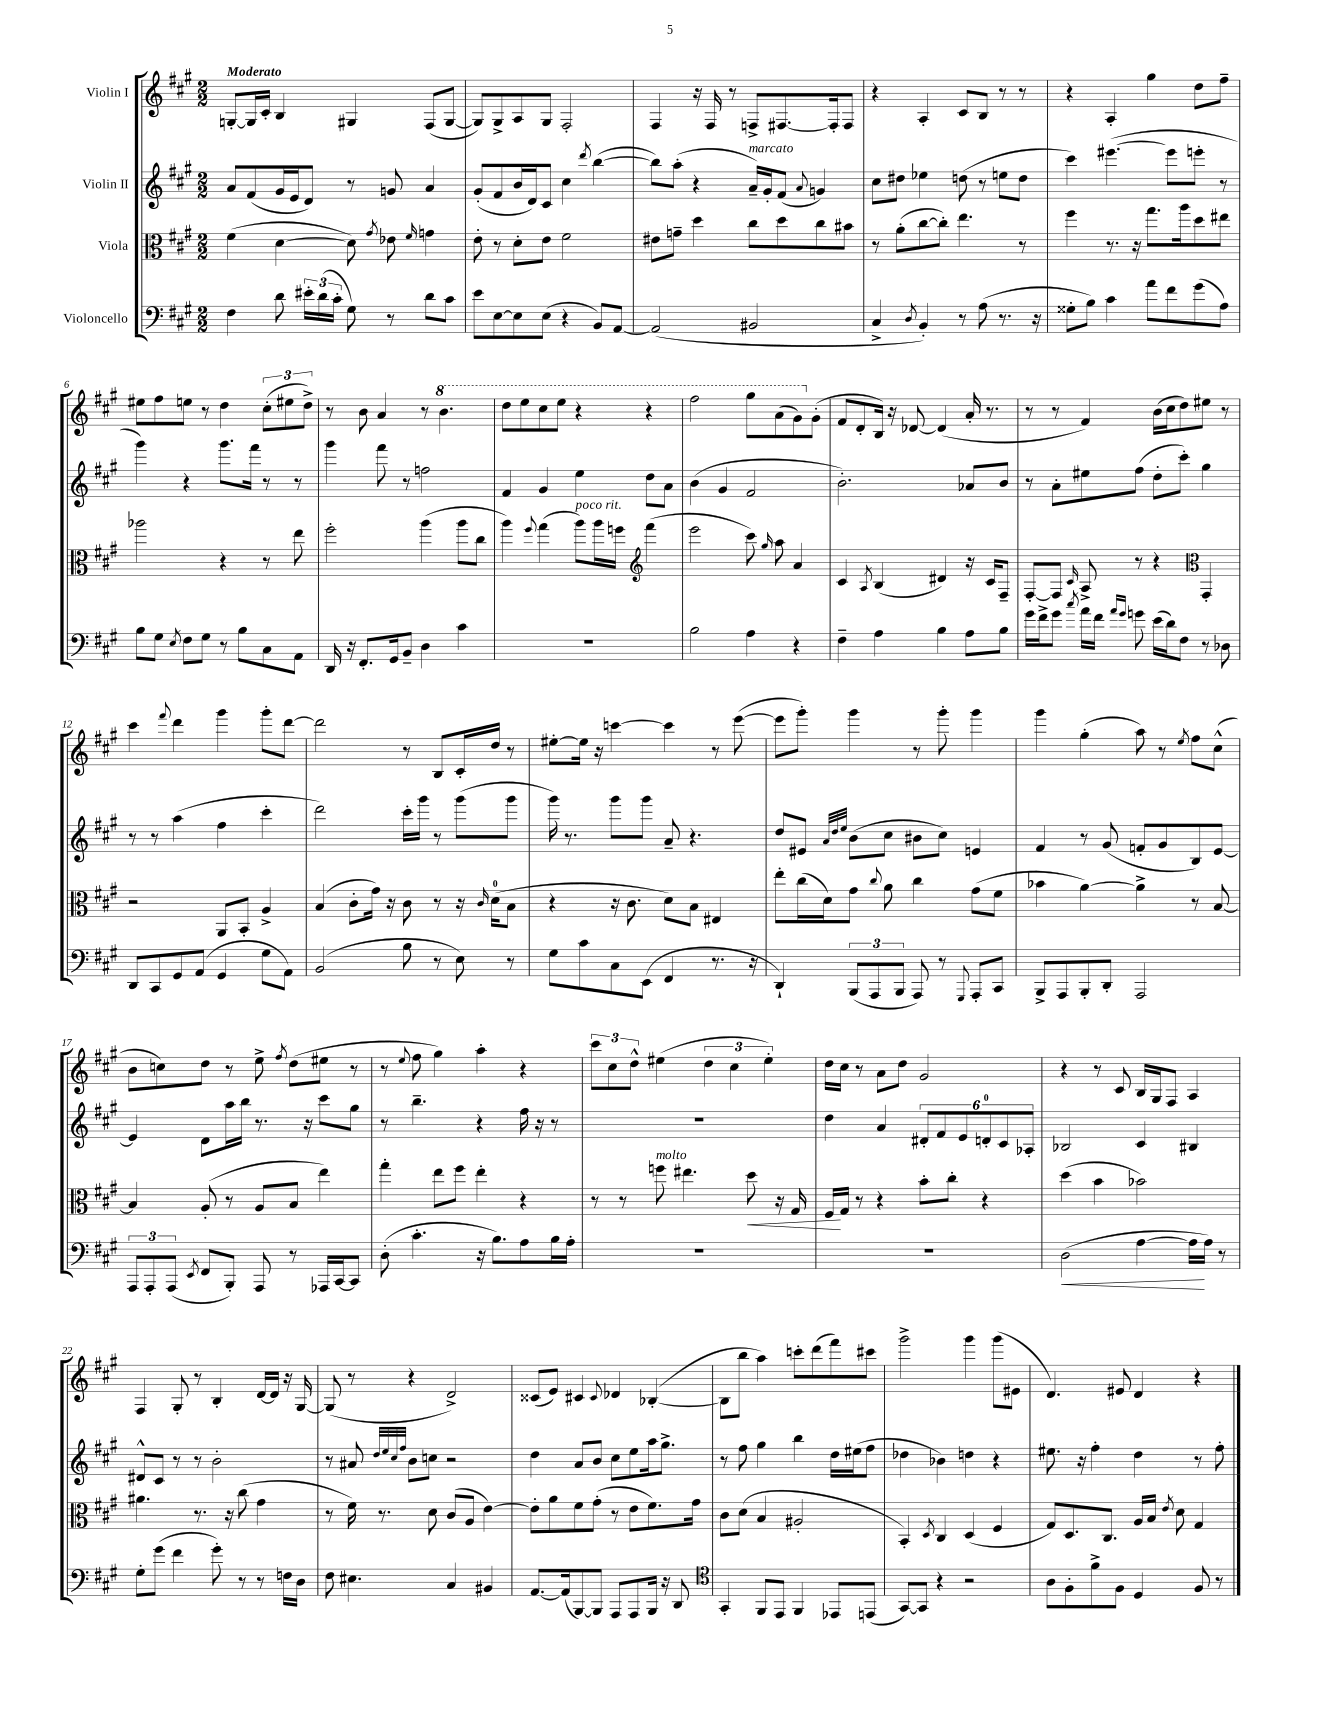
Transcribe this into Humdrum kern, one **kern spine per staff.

**kern	**kern	**kern	**kern
*staff4	*staff3	*staff2	*staff1
*clefF4	*clefC3	*clefG2	*clefG2
*k[f#c#g#]	*k[f#c#g#]	*k[f#c#g#]	*k[f#c#g#]
*M2/2	*M2/2	*M2/2	*M2/2
4F#	(4f#	8a	[8G'
.	.	(8f#	16G]
.	.	.	16c#'
8d	[4d	16g#	4B
.	.	16e	.
24e#'	.	8d)	.
(24d	.	.	.
24c#'	.	.	.
8G#)	8d])	8r	4G#
.	8qg#	.	.
8r	8e-	8g	.
.	16qqf#	.	.
8d	4g	4a	(8F#
8c#	.	.	[8G#
=	=	=	=
8e	8e'	(8g#'	8G#])
[8E	8r	8f#	8G#^
8E]	8d'	16b	8A
.	.	16d)	.
(8E	8e	8c#	8G#
4r	2f#	4cc#	2F#'
.	.	8qddd	.
8BB)	.	([4bb	.
[8AA	.	.	.
=	=	=	=
(2AA]	8e#	8bb])	4F#
.	8g~	(8aa'	.
.	4dd	4r	16r
.	.	.	16F#
.	.	.	8r
2BB#	8cc#	16a~)	8F^
.	.	16g#'	.
.	8dd	(8f#	[8.F#
.	.	8qqa	.
.	8cc#	4g)	.
.	.	.	16F#']
.	8b#	.	8F#
=	=	=	=
4C#^	8r	8cc#	4r
.	(8a'	8dd#	.
8qD	.	.	.
4BB')	[8cc#	4ee-	4A'
.	8cc#'])	.	.
8r	4.ee	(8dd	8c#
(8A	.	8r	8B
8.r	.	8ee	8r
.	8r	8dd	8r
16r	.	.	.
=	=	=	=
8G##'	4ff#	4ccc#)	4r
8B)	.	.	.
4c#	8.r	([4.eee#	4A'
.	16r	.	.
8a	8.gg#	.	4gg#
8f#	.	8eee#]	.
.	16aa	.	.
(8g#	8dd	8eee'	8dd
8A)	8ee#	8r	8ff#~
=	=	=	=
8B	2aa-	4ggg#)	8ee#
8G#	.	.	8ff#
8qE	.	.	.
8F#	.	4r	8ee
8G#	.	.	8r
8r	4r	8.ggg#	4dd
8B	.	.	.
.	.	16fff#	.
8C#	8r	8r	(12cc#'
.	.	.	12ee#
8AA	8ee	8r	.
.	.	.	12dd^)
=	=	=	=
16DD	2ff#'	4ggg#	8r
16r	.	.	.
8.FF#'	.	.	8b
.	.	8fff#	4a
16GG#	.	.	.
8BB~	.	8r	.
4D	(4aa	2ff	8r
.	.	.	4.bb
4c#	8aa	.	.
.	8cc#	.	.
=	=	=	=
1r	4aa)	4f#	8ddd
.	.	.	8eee
.	8qqff#	.	.
.	(4gg#	4g#	8ccc#
.	.	.	8eee
.	8aa)	4ee	4r
.	16aa	.	.
.	16ff	.	.
*	*clefG2	*	*
.	(4fff#	8dd	4r
.	.	8a	.
=	=	=	=
2B	2eee	(4b	2fff#
.	.	4g#	.
4A	8ccc#)	2f#	8ggg#
.	16qqgg#	.	.
.	8aa	.	(8aa
4r	4a	.	8gg#)
.	.	.	(8g#'
=	=	=	=
4F#~	4c#	2.b')	8f#
.	.	.	8d'
.	8qA	.	.
4A	(4B	.	16B)
.	.	.	16r
.	.	.	[8d-
4B	4d#)	.	(4d-]
8A	16r	8a-	16a'
.	16c#	.	8.r
8B	8F#~	8b	.
=	=	=	=
16g#	[8F#'	8r	8r
16f#^	.	.	.
8g#	8F#]	8a'	8r
8qcc#	16qqc#	.	.
16a	8A^	8ee#	4f#)
16f#	.	.	.
16qqa	.	.	.
16qqg#	.	.	.
8g	8r	(8ff#	.
(16e	4r	8dd'	(16b
16d)	.	.	16cc#
8F#	.	8ccc#')	8dd)
*	*clefC3	*	*
8r	4GG#'	4gg#	8ee#
8D-	.	.	8r
=	=	=	=
8DD	2r	8r	4ccc#
8CC#	.	8r	.
.	.	.	8qqfff#
8GG#	.	(4aa	4ddd
(8AA	.	.	.
4GG#	8AA	4ff#	4ggg#
.	8BB'	.	.
8G#	4A^	4ccc#'	8ggg#'
8AA)	.	.	[8ddd
=	=	=	=
(2BB	(4B	2ddd)	2ddd]
.	8c#'	.	.
.	16g#)	.	.
.	16r	.	.
8B	8c#	16ccc#'	8r
.	.	16ggg#	.
8r	8r	8r	8B
8E)	16r	(8ggg#	16c#'
.	16qqc#	.	.
.	(16d	.	16dd
8r	8B	8ggg#	8r
=	=	=	=
8G#	4r	16ggg#)	[8ee#'
.	.	8.r	.
8c#	.	.	16ee#]
.	.	.	16r
8C#	16r	8ggg#	[4ccc
.	8.c#	.	.
(8EE	.	8ggg#	.
4FF#	8d)	8a~	4ccc]
.	8B	4.r	.
8.r	4E#	.	8r
.	.	.	([8eee
16r	.	.	.
=	=	=	=
4DD`)	8ee'	8dd	8eee]
.	(16cc#	8e#	8ggg#')
.	16d)	.	.
.	.	32qqa	.
.	.	32qqdd	.
.	.	32qqee	.
(12BBB	8g#	(8b	4ggg#
12AAA	.	.	.
.	8qqcc#	.	.
.	8a	8cc#	.
12BBB	.	.	.
8AAA)	4cc#	8b#	8r
8r	.	8cc#)	8ggg#'
8qqGGG#	.	.	.
8AAA'	(8g#	4e	4ggg#
8CC#	8f#	.	.
=	=	=	=
8BBB^	4b-	4f#	4ggg#
8AAA	.	.	.
8BBB'	[4a)	8r	(4gg#'
8DD'	.	(8g#	.
2AAA	4a^]	8f'	8aa)
.	.	8g#	8r
.	.	.	8qee
.	8r	8B)	8ff#
.	[8B	[8e	(8cc#^^
=	=	=	=
12AAA	4B]	4e]	8b
12AAA'	.	.	.
.	.	.	8cc)
(12AAA	.	.	.
8qEE	.	.	.
8FF#	(8A'	8d	8dd
8BBB')	8r	16aa	8r
.	.	16bb	.
8AAA	8A	8.r	8ee^
.	.	.	8qff#
8r	8B	.	(8dd
.	.	16r	.
16AAA-	4ee)	8ccc#	8ee#
[16CC#	.	.	.
8CC#]	.	8gg#	8r
=	=	=	=
(8D'	4gg#'	8r	8r
.	.	.	8qqee
4.c#'	.	4.bb~	8ff#
.	8ee	.	4gg#)
.	8ff#	.	.
16r	4ee'	4r	4aa'
8.B)	.	.	.
8A	4r	16ff#	4r
.	.	16r	.
16B	.	8r	.
16A'	.	.	.
=	=	=	=
1r	8r	1r	12ccc#
.	.	.	12cc#
.	8r	.	.
.	.	.	12dd^^
.	8ff	.	(4ee#
.	4.ee#	.	.
.	.	.	6dd
.	.	.	6cc#
.	8dd	.	.
.	.	.	6ee#')
.	16r	.	.
.	16G#	.	.
=	=	=	=
1r	16F#	4dd	16dd
.	16G#	.	16cc#
.	8r	.	8r
.	4r	4a	8a
.	.	.	8dd
.	8b'	12d#'	2g#
.	.	12f#	.
.	8cc#'	.	.
.	.	12e	.
.	4r	12d'	.
.	.	12c#	.
.	.	12A-'	.
=	=	=	=
(2D	(4dd	2B-	4r
.	4b	.	8r
.	.	.	8c#
[4A	2b-)	4c#	16B
.	.	.	16G#
.	.	.	8F#
16A]	.	4B#	4A
16A)	.	.	.
8r	.	.	.
=	=	=	=
8G#'	4.a#	8d#^^	4F#
(8g#	.	8c#	.
4f#	.	8r	8G#'
.	8.r	8r	8r
8g#')	.	2b'	4B'
.	16r	.	.
8r	(8cc#	.	.
8r	4g#	.	[16d
.	.	.	16d]
16F	.	.	16r
16D	.	.	[16G#
=	=	=	=
8F#	8r	8r	(8G#]
4.E#	16f#)	8a#	8r
.	8.r	.	.
.	.	32qqdd	.
.	.	32qqee	.
.	.	32qqcc#	.
.	.	32qqff#	.
.	.	8b	4r
.	8d	8cc	.
4C#	(8c#	2r	2d^)
.	8A	.	.
4BB#	[4e)	.	.
=	=	=	=
[8.AA	8e']	4dd	(8c##
.	8a	.	8e)
(16AA]	.	.	.
[8BBB)	8f#	8a	4c#
8BBB]	(8g#'	8b	.
.	.	.	8qqc#
8AAA	8r	8cc#	4d-
8AAA	8e	8ee	.
16BBB	8.f#)	16aa	([4B-'
16r	.	8.gg#^	.
8DD	.	.	.
.	16g#	.	.
=	=	=	=
*clefC4	*	*	*
4GG#'	8c#	8r	8B-]
.	(8d	8ff#	8bb
8FF#	4B	4gg#	4aa)
8EE	.	.	.
4FF#	2A#'	4bb	8ccc'
.	.	.	(8ddd
8EE-	.	16dd	8fff#)
.	.	(16ee#	.
(8EE	.	8ff#	8ccc#
=	=	=	=
[8GG#)	4BB')	4dd-	2ggg#^
8GG#]	.	.	.
.	8qD	.	.
4r	4C#	4b-)	.
2r	(4D	4dd	4ggg#
.	4F#	4r	(8ggg#
.	.	.	8e#
=	=	=	=
8A	8G#)	8.ee#	4.d)
8F#'	8.D	.	.
.	.	16r	.
8f#^	.	4ff#'	.
.	8.C#	.	.
8F#	.	.	8e#
4D	16A	4dd	4d
.	16B	.	.
.	8qe	.	.
.	8d	.	.
8F#	4G#	8r	4r
8r	.	8ff#'	.
==	==	==	==
*-	*-	*-	*-
